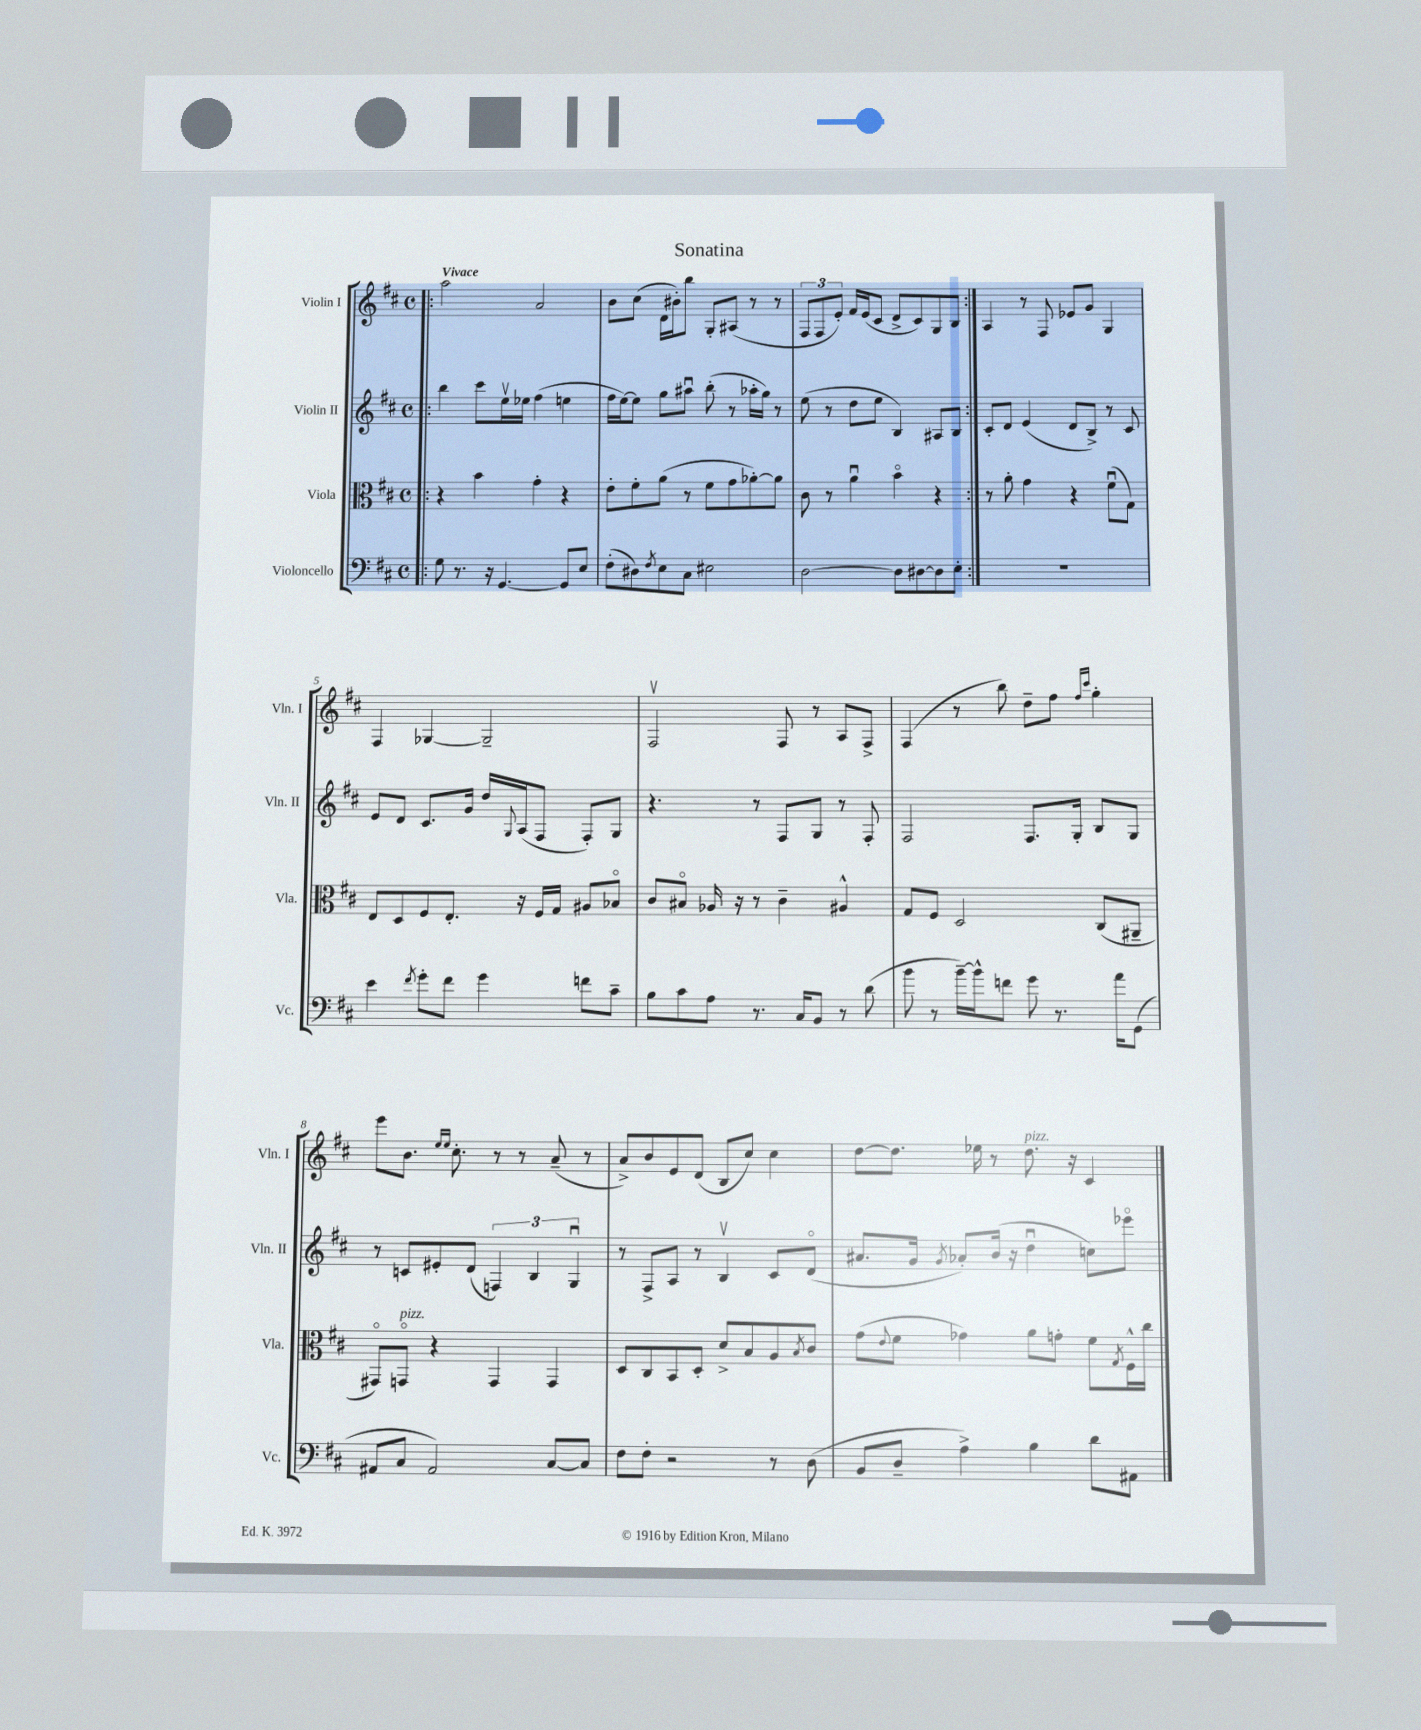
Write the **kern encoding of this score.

**kern	**kern	**kern	**kern
*staff4	*staff3	*staff2	*staff1
*clefF4	*clefC3	*clefG2	*clefG2
*k[f#c#]	*k[f#c#]	*k[f#c#]	*k[f#c#]
*M4/4	*M4/4	*M4/4	*M4/4
*met(c)	*met(c)	*met(c)	*met(c)
=!|:	=!|:	=!|:	=!|:
8G	4r	4bb	2aa
8.r	.	.	.
.	4b	8ccc#	.
16r	.	.	.
[4.GG	.	16eev	.
.	.	16ee-	.
.	4g'	(4ff#	2a
8GG]	4r	4ee	.
8E	.	.	.
=	=	=	=
(8F#'	8e'	16ff#	8b
.	.	[16ee)	.
8D#)	8f#'	8ee]	(8cc#
8qF#	.	.	.
8E	(8a	8gg	16d
.	.	.	16b#')
8C#	8r	8aa#u	8bb
2E#	8f#	(8bb'	8G'
.	8g	8r	(8A#
.	[8a-')	16aa-'	8r
.	.	16gg)	.
.	8a-]	8r	8r
=	=	=	=
[2D	8c#	(8ee	12F#
.	.	.	12F#
.	8r	8r	.
.	.	.	12e')
.	4au	8dd	16f#
.	.	.	(16e
.	.	8ee	8c#
8D]	4bo	4B)	8d^
[8D#	.	.	8c#)
8D#]	4r	8A#	8G
8E'	.	8B	8B
=:|!	=:|!	=:|!	=:|!
1r	8r	8c#'	4A
.	8a'	8d	.
.	4g	(4e	8r
.	.	.	8F#
.	4r	8d	8e-
.	.	8B^)	8g
.	(8f#u	8r	4G
.	8G)	8c#	.
=	=	=	=
4e	8E	8e	4F#
.	8D	8d	.
8qf#	.	.	.
8g'	8F#	8.c#	[4G-
8f#	8.E'	.	.
.	.	16g	.
4g	.	16dd	2G-~]
.	.	8qqG	.
.	16r	(16A	.
.	16F#	8F#	.
.	16G	.	.
8f	8A#	8F#')	.
8c#~	8B-o	8G	.
=	=	=	=
8B	8c#	4.r	2F#v
8c#	8B#o	.	.
8A	16A-	.	.
.	16r	.	.
8.r	8r	8r	.
.	4c#~	8F#	8F#
16C#	.	.	.
8BB	.	8G	8r
8r	4A#^^	8r	8A
(8d	.	8F#'	8F#^
=	=	=	=
8b	8G	2F#	(4F#
8r	8F#	.	.
[16b~)	2D	.	8r
16b^^]	.	.	.
8f	.	.	8bb)
8g	.	8.F#	8dd~
8.r	.	.	8ff#
.	.	16G'	.
.	.	.	16qqff#
.	.	.	16qqccc#
.	(8C#	8B	4gg'
16a	.	.	.
(8GG	8AA#~	8G	.
=	=	=	=
8AA#	8GG#o)	8r	8eee
8C#	8GGo	8c	8.b
2AA#)	4r	8e#'	.
.	.	.	16qqee
.	.	.	16qqee
.	.	.	8.cc#'
.	.	(8d	.
.	4GG	6F)	8r
.	.	.	8r
.	.	6B	.
[8C#	4GG	.	(8a~
.	.	6Gu	.
8C#]	.	.	8r
=	=	=	=
8F#	8D	8r	8a^)
8F#'	8C#	8F#^	8b
2r	8BB	8A	8e
.	8D'	8r	(8d
.	8d^	4Bv	8B
.	8B	.	8cc#)
8r	8A	8c#	4cc#
.	8qB	.	.
(8D	8c#	(8do	.
=	=	=	=
8BB	(8g	8.a#	[8dd
.	8qqe	.	.
8D~	8f#	.	8.dd]
.	.	16g	.
.	.	8qg	.
4A^)	4g-)	8a-')	.
.	.	.	16ee-
.	.	(16b	8r
.	.	16r	.
4B	8a	4ddu	8.dd
.	8g'	.	.
.	.	.	16r
8d	8f#	8cc)	4c#
.	8qG	.	.
8AA#	16F#^^	8eee-o	.
.	16cc#	.	.
==	==	==	==
*-	*-	*-	*-
